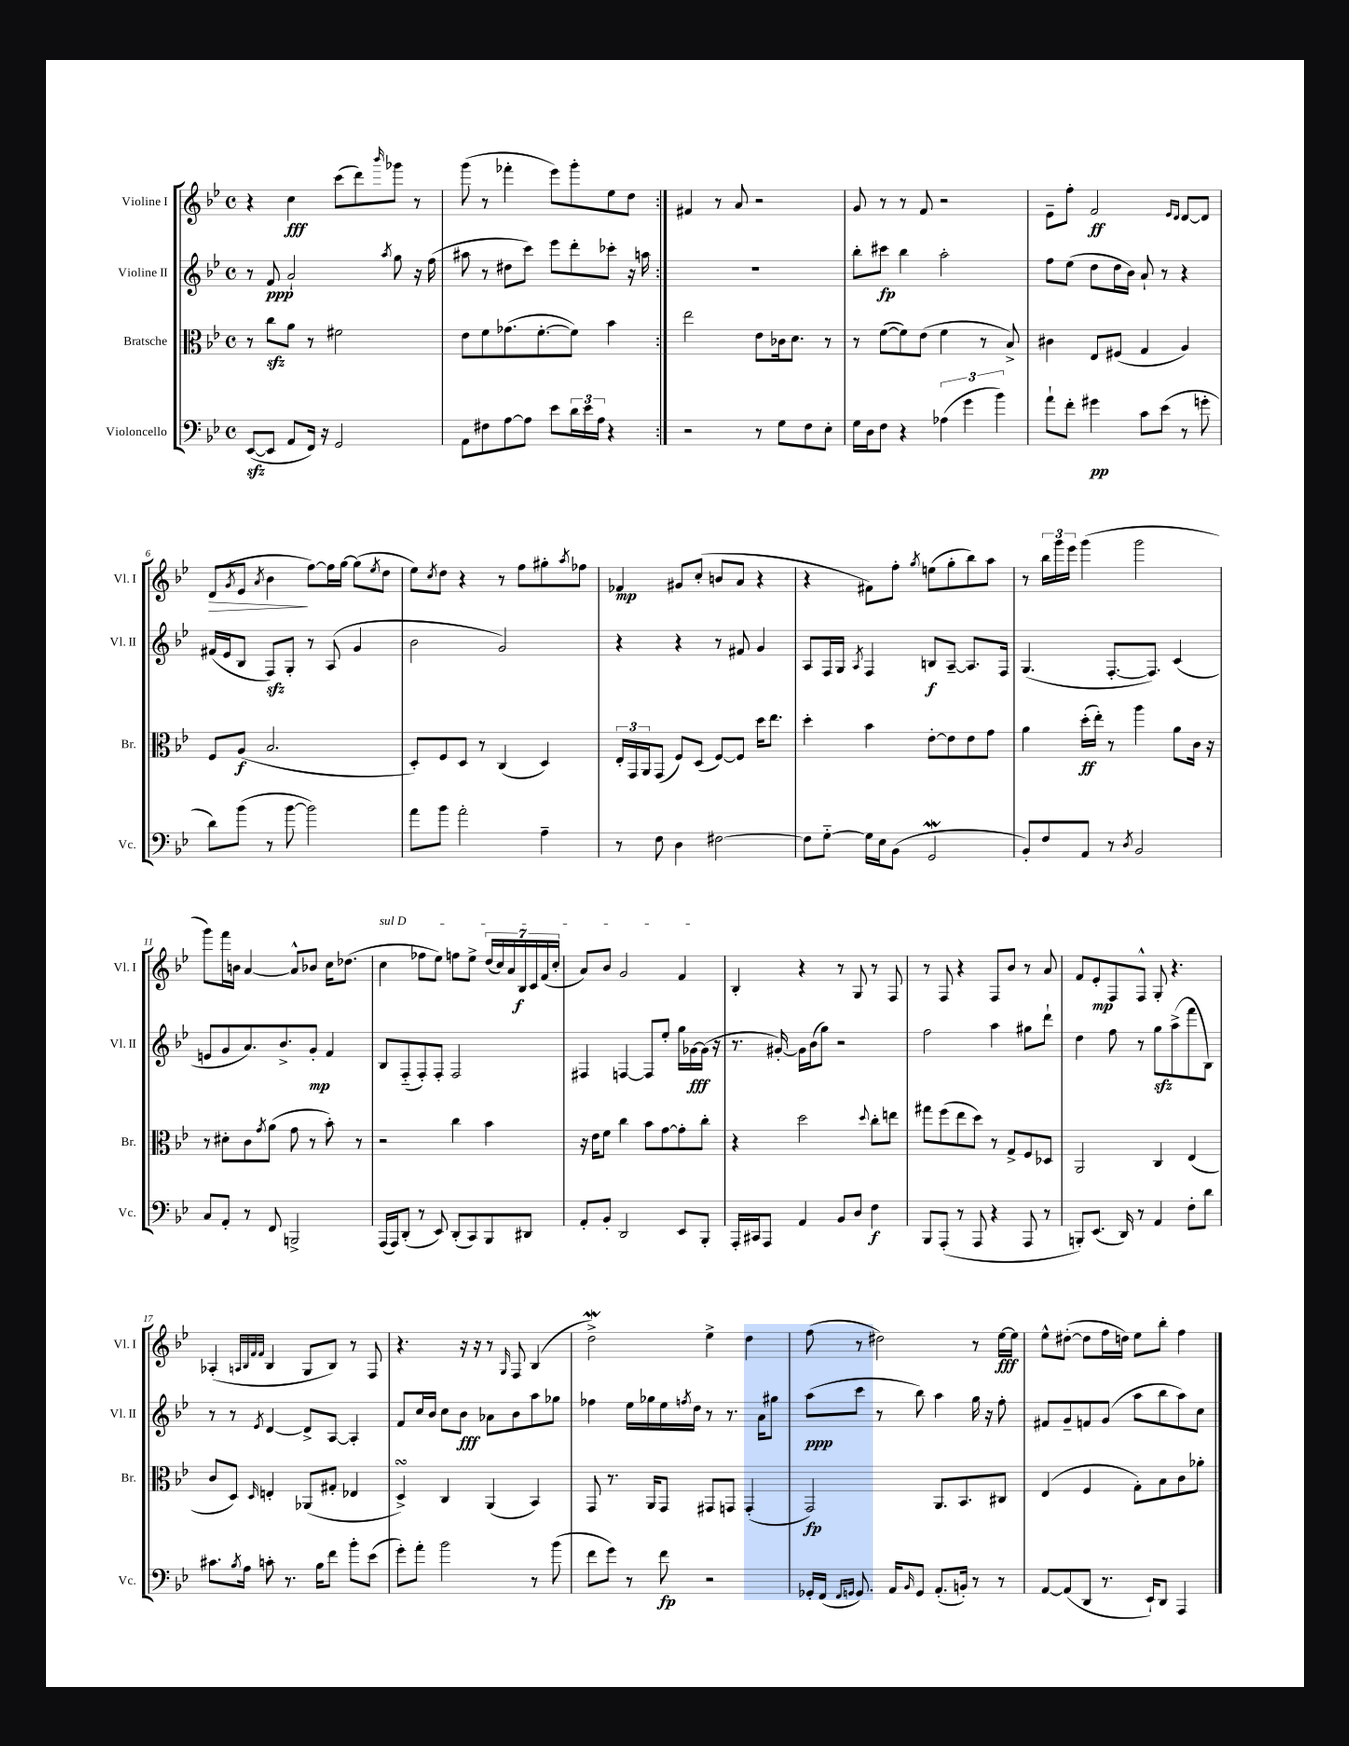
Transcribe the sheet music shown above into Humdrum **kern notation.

**kern	**kern	**kern	**kern
*staff4	*staff3	*staff2	*staff1
*clefF4	*clefC3	*clefG2	*clefG2
*k[b-e-]	*k[b-e-]	*k[b-e-]	*k[b-e-]
*M4/4	*M4/4	*M4/4	*M4/4
*met(c)	*met(c)	*met(c)	*met(c)
([8EE-/L	8r	8r	4r
8EE-/]J	8cc\L	8f/	.
8AA/L	8a\J	2a`/	4cc\
16FF/Jk)	8r	.	.
16r	.	.	.
2GG/	2f#\	.	(8ccc\L
.	.	.	8ddd\)
.	.	8qaa/	16qqbbb-/
.	.	8gg\	8ggg-\J
.	.	16r	8r
.	.	(16ff\	.
=	=	=	=
8AA\L	8e-\L	8aa#\	(8ggg\
8F#\	8f\	8r	8r
[8A\	(8.g-\	8dd#\L	4fff-'\
8A\]J	.	8ccc\J)	.
.	[8.f'\	.	.
8e-\L	.	8eee-\L	8eee-\L)
24d\L	8f\]J)	8ddd'\	8ggg'\
24e-\	.	.	.
24A\JJ	.	.	.
4r	4b-\	8ccc-'\J	8ee-\
.	.	16r	8dd\J
.	.	16aa\	.
=:|!	=:|!	=:|!	=:|!
2r	2ee-\	1r	4f#/
.	.	.	8r
.	.	.	8a/
8r	8e-\L	.	2r
8G\L	16c-\k	.	.
.	8.d\J	.	.
8F\	.	.	.
8E-'\J	8r	.	.
=	=	=	=
16G\LL	8r	8bb-'\L	8g/
16D\J	.	.	.
8F\J	([8f\L	8ccc#\J	8r
4r	8f\])	4bb-\	8r
.	(8e-\J	.	8f/
(6A-\	4f\	2aa'\	2r
6g\	.	.	.
.	8r	.	.
6b-\)	.	.	.
.	8B-^/)	.	.
=	=	=	=
8a`\L	4c#\	8ff\L	8e-~\L
8f'\J	.	(8ee-\J	8ff'\J
4g#\	8E-/L	8dd\L	2f/
.	(8F#/J	16dd\L	.
.	.	16b-\JJ)	.
8c\L	4G/	8a`/	.
(8e-\J	.	8r	.
.	.	.	16qqe-/LL
.	.	.	16qqd/JJ
8r	4A/)	4r	[8d/L
8g'\	.	.	8d/]J
=	=	=	=
8d\L)	8F/L	(16f#/LL	(8d/L
.	.	16e-/J	.
.	.	.	8qg/
(8b-\J	(8A/J	8B-/J	8e-/J
.	.	.	8qa/
8r	2.B-/	8F/L)	4b-\
[8b-\	.	8G'/J	.
2b-\])	.	8r	[8ff\L)
.	.	(8A/	16ff\]L
.	.	.	[16gg\JJ
.	.	4g/	(8gg\]L
.	.	.	8qee-/
.	.	.	8dd\J
=	=	=	=
8a\L	8D'/L)	2b-\	8ee-\L)
.	.	.	8qcc/
8b-\J	8F/	.	8dd\J
2a'\	8D/J	.	4r
.	8r	.	.
.	(4C/	2g/)	8r
.	.	.	8ff\L
4A~\	4D/)	.	8gg#'\
.	.	.	8qaa/
.	.	.	8ff-\J
=	=	=	=
8r	24E-'/LL	4r	4f-/
.	24GG/	.	.
.	24AA/J	.	.
8F\	(8GG/J	.	.
4D\	8F/L)	4r	8g#/L
.	(8D/J	.	(8cc'/J
[2F#\	[8F/L)	8r	8b/L
.	8F/]J	8f#/	8a/J
.	16dd\LK	4g/	4r
.	8.ee-\J	.	.
=	=	=	=
8F#\]L	4dd'\	8A/L	4r
[8G'~\J	.	16F/L	.
.	.	16G/JJ	.
.	.	8qA/	.
16G\]LL	4b-\	4F/	8f#\L)
16E-\J	.	.	.
(8BB-\J	.	.	8ff'\J
.	.	.	8qgg/
2GG/	[8e-'\L	8B/L	(8ee\L
.	8e-\]	[8A~/J	8gg'\
.	8e-\	8.A/]L	8bb-\)
.	8g\J	.	8aa\J
.	.	16F/Jk	.
=	=	=	=
8BB-'/L)	4a\	(4.G/	8r
8F/	.	.	24bb-\LL
.	.	.	24ggg\
.	.	.	24eee-\JJ
8AA/J	(16dd'\LL	.	(4ggg\
.	16ee-'\JJ)	.	.
8r	8r	[8.F'/L	.
8qD/	.	.	.
2BB-/	4aa\	.	2ggg\
.	.	8.F/]J)	.
.	8a\L	(4c/	.
.	16c\Jk	.	.
.	16r	.	.
=	=	=	=
8C/L	8r	8e/L	8ggg\L)
8AA'/J	8d#'\L	8g/	16fff\L
.	.	.	16b\JJ
8r	8c\	8.a/)	[4a/
.	8qg/	.	.
8FF/	(8a\J	.	.
.	.	8.b-^/	.
2BBB^/	8g\	.	8a^^/]L
.	8r	8g'/J	8b-/J
.	8b-'\)	4f/	16cc\LK
.	.	.	(8.dd-\J
.	8r	.	.
=	=	=	=
(16AAA/LL	2r	8B-/L	4cc\
16AAA/J)	.	.	.
(8DD'/J	.	(8F'~/	.
8r	.	8F'/)	8ff-\L
8EE-/)	.	8F'/J	8ee-\J)
(8DD'/L	4cc\	2F/	8ff\L
8CC/)	.	.	8ee-^\J
8BBB-/	4b-\	.	(28dd/LL
.	.	.	28cc/)
.	.	.	28a/
.	.	.	28B-/
8DD#/J	.	.	.
.	.	.	28c/
.	.	.	(28f/
.	.	.	28cc'/JJ
=	=	=	=
8AA'/L	16r	4F#/	8a/L)
.	16e-\LK	.	.
8BB-'/J	8f\J	.	8b-/J
2DD/	4cc\	[4F/	2g/
.	8b-\L	8F/]L	.
.	[8g\	8ee-'/J	.
8EE-/L	8g'\]	16gg\LL	4f/
.	.	[16g-\	.
8BBB-'/J	8cc'\J	(16g-\]JJ	.
.	.	16r	.
=	=	=	=
16AAA'/LL	4r	8.r	4B-'/
16CC#/J	.	.	.
8AAA/J	.	.	.
.	.	[16g#'/)	.
4AA/	2dd\	16g#\]LL	4r
.	.	(16b-\J	.
.	.	8gg\J)	.
8BB-/L	.	2r	8r
8D/J	.	.	8G/
.	8qqdd/	.	.
4F\	8cc'\L	.	8r
.	8ee\J	.	8F/
=	=	=	=
8BBB-/L	8gg#\L	2ff\	8r
(8AAA'/J	(8ff\	.	8F/
8r	8ee-\	.	4r
8AAA/	8dd\J)	.	.
4r	8r	4aa\	8F/L
.	8G^/L	.	8b-/J
8AAA/	8F/	8gg#\L	8r
8r	8D-/J	8ddd`\J	8a/
=	=	=	=
8BBB'/L)	2AA/	4dd\	8f/L
(8.EE-/J	.	.	8e-'/
.	.	8ff\	8F/
16DD/)	.	.	.
8r	.	8r	8F^^/J
4AA/	4C/	8gg\L	8G'/
.	.	(8aa^\	4.r
8F'\L	(4E-/	8fff\	.
8d\J	.	8B-\J)	.
=	=	=	=
8.c#\L	8c/L	8r	(4A-'/
.	8D/J)	8r	.
8qB-/	.	.	.
16A\Jk	.	.	.
.	.	.	32qqA/LLL
.	.	.	32qqB-/
.	.	.	32qqf/
.	16qqD/	8qe-/	32qqf/JJJ
8c'\	4E'/	[4d/	4B-/
8.r	.	.	.
.	(8AA-/L	8d^/]L	8G/L
16B-\LK	.	.	.
8f\J	8G#'/J	[8A/J	8B-/J)
8b-'\L	4E-/	4A'/]	8r
(8e-\J	.	.	8F/
=	=	=	=
8g'\L)	4D^/)	8f/L	4.r
8a'\J	.	16cc/L	.
.	.	16b-/JJ	.
2b-\	4C/	8cc\L	.
.	.	8b-\J	16r
.	.	.	16r
.	(4AA/	8a-\L	8r
.	.	.	16qqG/
.	.	8b-\	8F/
8r	4BB-/)	8aa\	(4B-/
(8b-\	.	8gg-\J	.
=	=	=	=
8f\L	8GG/	4ff-\	2dd^\)
8g\J)	8.r	.	.
8r	.	16ee-\LL	.
.	16AA/LK	16gg-\	.
8f\	8GG/J	16ee-\	.
.	.	8qff/	.
.	.	16dd\JJ	.
2r	8GG#/L	8r	4ee-^\
.	8GG/J	8.r	.
.	(4GG'/	.	4dd\
.	.	16a\LK	.
.	.	8gg#\J	.
=	=	=	=
16GG-'/LL	2GG/)	(8aa\L	(8ff\
(16FF/JJ	.	.	.
16qqFF/LL	.	.	.
16qqGG/JJ	.	.	.
8.GG/)	.	8ccc\J	8r
.	.	8r	2dd#\)
16AA/LK	.	.	.
16qqBB-/	.	.	.
8GG/J	.	8bb-\)	.
(8.AA'/L	8.AA/L	4aa\	.
16BB'/Jk)	8.BB-/	.	.
8r	.	16gg\	8r
.	.	16r	.
8r	8C#/J	8ff'\	[16ee-\LL
.	.	.	16ee-\]JJ
=	=	=	=
[8AA/L	(4E-/	8f#/L	8ee-^^\L
(8AA/]	.	8g~/	([8dd#'\J
8DD/J	4F/	8f/	8dd#\]L
8.r	.	(8g/J	16ff\L
.	.	.	16dd\JJ)
.	8G'\L)	8aa\L	8ee-\L
16EE-`/LK)	.	.	.
8DD/J	8B-\	8bb-\	8bb-'\J
4AAA/	8c\	8aa\)	4ff\
.	8a-'\J	8cc\J	.
==	==	==	==
*-	*-	*-	*-
